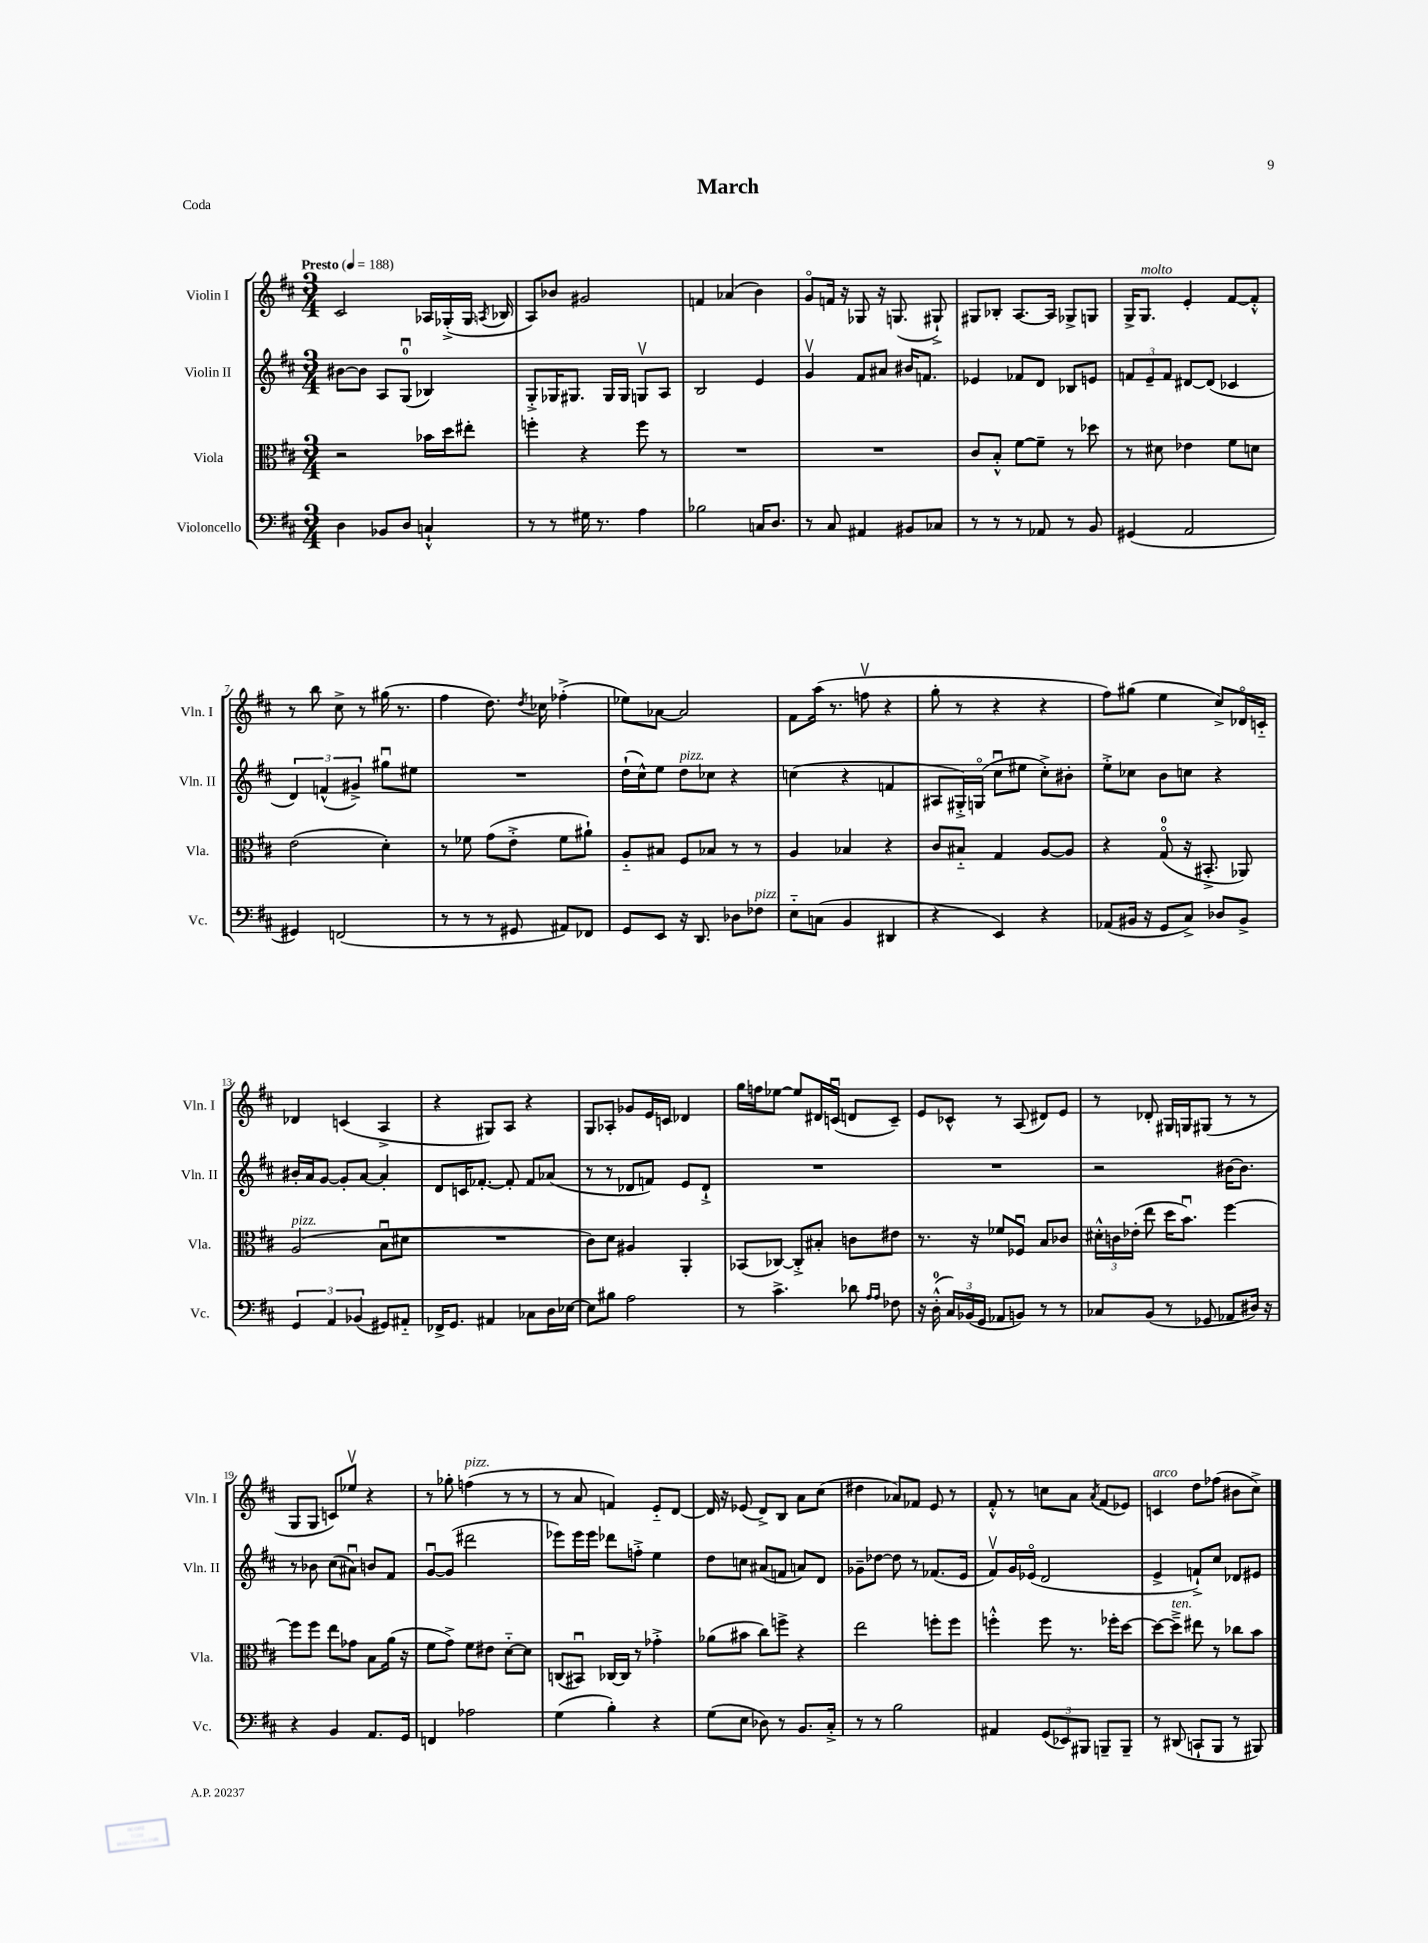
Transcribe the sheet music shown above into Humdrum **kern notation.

**kern	**kern	**kern	**kern
*staff4	*staff3	*staff2	*staff1
*clefF4	*clefC3	*clefG2	*clefG2
*k[f#c#]	*k[f#c#]	*k[f#c#]	*k[f#c#]
*M3/4	*M3/4	*M3/4	*M3/4
*MM188	*MM188	*MM188	*MM188
4D	2r	[8b#	2c#
.	.	8b#]	.
8BB-	.	8A	.
8D	.	(8Gu	.
4C`^^	16b-	4B-)	16A-
.	16dd	.	(16G-'^
.	8ee#'	.	16G-
.	.	.	8qA
.	.	.	16B-
=	=	=	=
8r	4ff'	8G'^	8A)
8r	.	16G-	8b-
.	.	8.G#	.
16G#	4r	.	2g#
8.r	.	.	.
.	.	16G#	.
.	.	16G#	.
4A	8ff	8Gv	.
.	8r	8A	.
=	=	=	=
2B-	2.r	2B	4f
.	.	.	(4a-
16C	.	4e	4b)
8.D	.	.	.
=	=	=	=
8r	2.r	4gv	8go
8C#	.	.	16f
.	.	.	16r
4AA#	.	8f#	8G-
.	.	8a#	16r
.	.	.	(8.G
8BB#	.	16b#	.
.	.	8.f	.
8C-	.	.	8G#`^)
=	=	=	=
8r	8c#	4e-	8G#
8r	8B'^^	.	8B-'
8r	[8f#	8f-	[8.A
8AA-	8f#~]	8d	.
.	.	.	16A]
8r	8r	8B-	8G-^
8BB	8dd-	8e	8G
=	=	=	=
(4GG#	8r	12f	16G^
.	.	.	8.G
.	.	12e~	.
.	8d#	.	.
.	.	12f	.
2AA	4e-	[8d#	4e'
.	.	(8d#]	.
.	8f#	4c-	[8f#
.	8d	.	8f#'^^]
=	=	=	=
4GG#)	(2e	6d)	8r
.	.	.	8bb
.	.	(6f^^	.
(2FF	.	.	8cc#^
.	.	6g#^)	.
.	.	.	8r
.	4d')	8gg#u	(16gg#
.	.	.	8.r
.	.	8ee#	.
=	=	=	=
8r	8r	2.r	4ff#
8r	8f-	.	.
8r	(8g	.	8.dd)
8GG#	8e'^	.	.
.	.	.	8qdd
.	.	.	16cc-
8AA#)	8f-	.	(4ff-'^
8FF-	8a#`)	.	.
=	=	=	=
8GG	8A'~	(16dd`	8ee-)
.	.	16cc#^^)	.
8EE	8B#	8ee	[8a-
16r	8F#	8dd	2a-]
8.DD	.	.	.
.	8B-	8cc-	.
8D-	8r	4r	.
8F-	8r	.	.
=	=	=	=
8E'~	4A	(4cc	8f#
(8C	.	.	(16aa
.	.	.	8.r
4BB	4B-	4r	.
.	.	.	8ffv
4DD#	4r	4f	4r
=	=	=	=
4r	8c#	8A#	8gg'
.	8B#'~	16G#'^)	8r
.	.	(16Go	.
4EE)	4G	8cc#u	4r
.	.	8ee#	.
4r	[8A	8cc#'^)	4r
.	8A]	8b#'	.
=	=	=	=
(8AA-	4r	8ee'^	8ff#)
16BB#	.	8cc-	(8gg#
16r	.	.	.
8GG	(8Go	8b	4ee
8C#^)	16r	8cc	.
.	8.BB#'^	.	.
8D-	.	4r	8cc#^)
8BB#^	8AA-)	.	16d-o
.	.	.	16c'~
=	=	=	=
6GG	(2A	16b#'	4d-
.	.	16a	.
.	.	[8g	.
6AA	.	.	.
.	.	8g']	(4c
(6BB-	.	.	.
.	.	[8a	.
8GG#)	8Bu	4a']	4A^
8AA#'~	8d#	.	.
=	=	=	=
16FF-^	2.r	8d	4r
8.GG	.	.	.
.	.	16c	.
.	.	[8.f-'	.
4AA#	.	.	8G#)
.	.	8f-']	8A
8C-	.	8f-	4r
16D	.	(8a-	.
[16E-	.	.	.
=	=	=	=
8E-]	8c#)	8r	8G
8B#	8d	8r	8A-'
2A	4A#	8d-	8g-
.	.	8f)	16e
.	.	.	16c
.	4AA'	8e	4d-
.	.	8d-`^	.
=	=	=	=
8r	(8BB-	2.r	16gg
.	.	.	16ff
4.c#^	[8C-)	.	[8ee-
.	8C-'^]	.	8ee-]
.	8B#'	.	16d#
.	.	.	(16cu
8d-	8c	.	8d
16qqA	.	.	.
16qqA	.	.	.
8F-	8e#	.	8c~)
=	=	=	=
16r	8.r	2.r	8e
(16D'^^	.	.	.
24C#)	.	.	8c-^^
(24BB-	.	.	.
.	16r	.	.
24GG	.	.	.
8AA-	8f-	.	8r
8BB)	8F-u	.	(8A
8r	8B	.	8d#)
8r	8c-	.	8e
=	=	=	=
8C-	24d#'^^	2r	8r
.	24c	.	.
.	(24e-'	.	.
(8BB	8ee	.	8d-'
8r	16dd	.	16G#
.	8.bu)	.	16G
8GG-	.	.	(8G#
8AA-	[4ff#	[16b#	8r
.	.	8.b#]	.
16D#)	.	.	8r
16r	.	.	.
=	=	=	=
4r	8ff#]	8r	8G
.	8ff#	8b-	8G
4BB	8ee	(8cc#	8c)
.	8g-	8a#u)	8ee-v
8.AA	8B	8b	4r
.	(16a	8f#	.
16GG	16r	.	.
=	=	=	=
4FF	8f#	[8gu	8r
.	8g^)	(8g]	8gg-'
2A-	8f#	2ddd#	(4ff
.	8e#	.	.
.	[8d'~	.	8r
.	8d]	.	8r
=	=	=	=
(4G	(8C	8eee-)	8r
.	8BB#u)	16eee-	8a
.	.	16eee-	.
4B')	[16C-	8ddd-	4f)
.	16C-]	.	.
.	8r	8ff'^	.
4r	4g-'^	4ee	8e'~
.	.	.	[8d
=	=	=	=
(8G	(8a-	8dd	16d]
.	.	.	16r
8E	8b#	8cc	(8e-
8D-)	8cc#)	(8a#	8d^)
8r	8ff^	8f	8B
8.BB	4r	8a)	8a
.	.	8d	(8cc#
16C#'^	.	.	.
=	=	=	=
8r	2ee	8g-~	4dd#
8r	.	[8dd-	.
2B	.	8dd-]	8a-)
.	.	8r	8f-
.	8ff'	(8.f-	8e
.	8ff	.	8r
.	.	16e	.
=	=	=	=
4AA#	4ff'^^	8f#v)	8f#'^^
.	.	16g	8r
.	.	(16e-o	.
(12GG	8ff	2d	8cc
12EE-)	.	.	.
.	8.r	.	8a
12BBB#	.	.	.
.	.	.	8qa
8BBB~	.	.	(8f#
.	16ff-'	.	.
8BBB~	[8dd	.	8e-)
=	=	=	=
8r	8dd_	4e^	4c
(8DD#	8dd~^]	.	.
8CC`	8ee#	8f`^)	8dd
8BBB	8r	8cc#	(8ff-
8r	8cc-	8d-	8b#
8BBB#)	8b	8e#	8cc#^)
==	==	==	==
*-	*-	*-	*-
